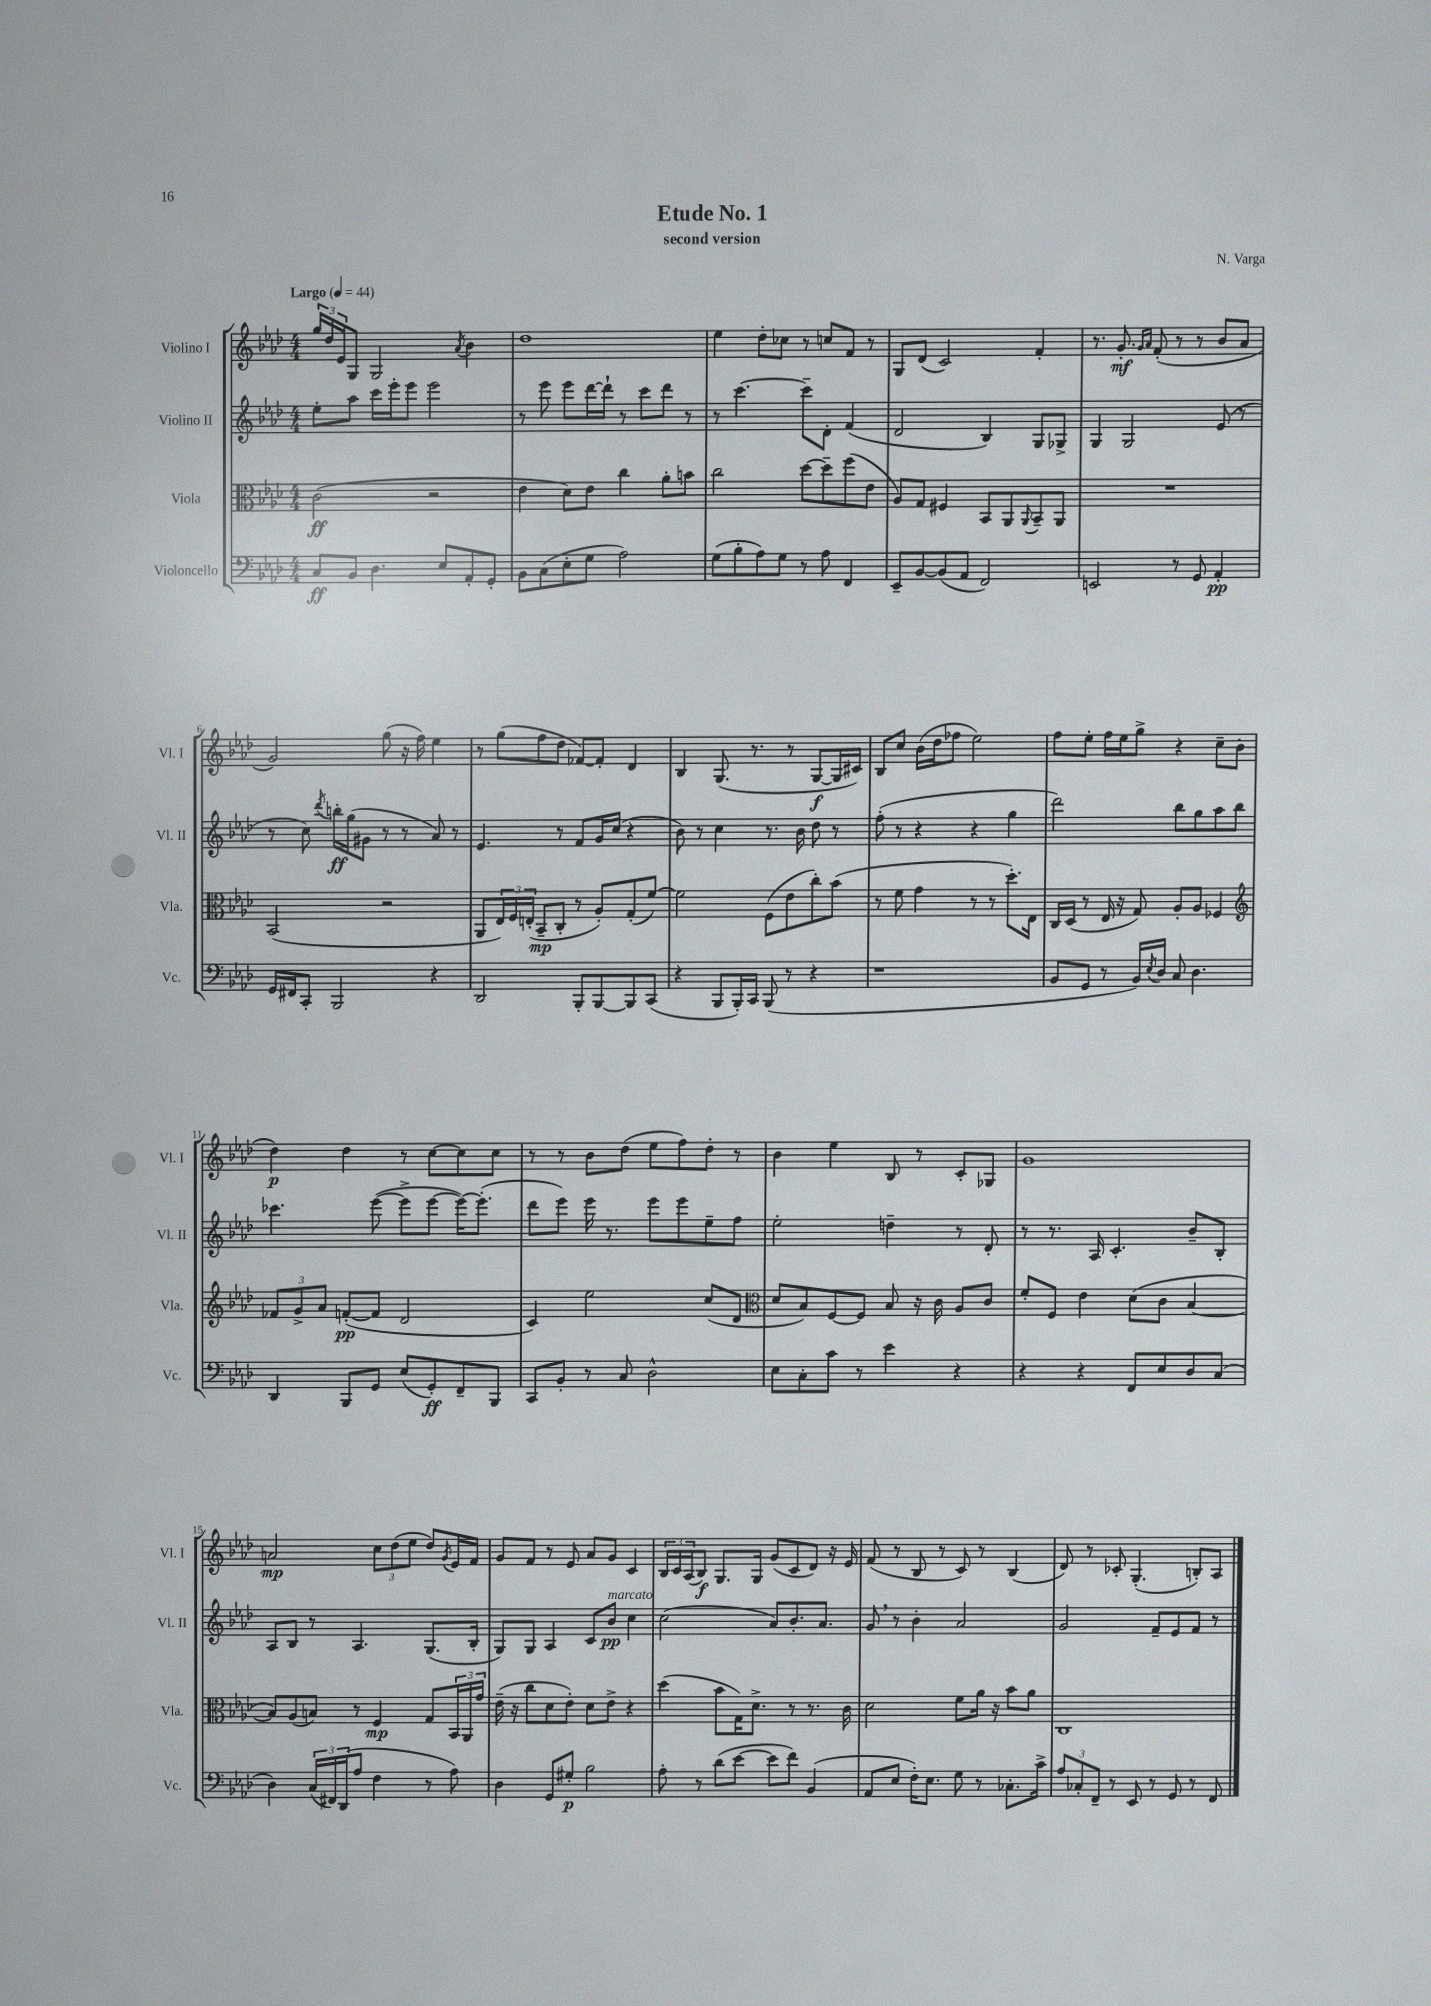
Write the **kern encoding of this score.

**kern	**dynam	**kern	**dynam	**kern	**dynam	**kern	**dynam
*part4	*part4	*part3	*part3	*part2	*part2	*part1	*part1
*staff4	*staff4	*staff3	*staff3	*staff2	*staff2	*staff1	*staff1
*I"Violoncello	*	*I"Viola	*	*I"Violino II	*	*I"Violino I	*
*I'Vc.	*	*I'Vla.	*	*I'Vl. II	*	*I'Vl. I	*
*clefF4	*	*clefC3	*	*clefG2	*	*clefG2	*
*k[b-e-a-d-]	*	*k[b-e-a-d-]	*	*k[b-e-a-d-]	*	*k[b-e-a-d-]	*
*M4/4	*	*M4/4	*	*M4/4	*	*M4/4	*
*MM44	*	*MM44	*	*MM44	*	*MM44	*
=1	=1	=1	=1	=1	=1	=1	=1
!	!	!	!	!	!	!LO:TX:a:B:t=Largo	!
8C/L	ff	(2c\	ff	8ee-'\L	.	24gg/LL	.
.	.	.	.	.	.	24dd-/	.
.	.	.	.	.	.	24e-/J	.
8BB-/J	.	.	.	8aa-\J	.	8G/J	.
4.D-\	.	.	.	16ccc\LL	.	2G/	.
.	.	.	.	16eee-'\J	.	.	.
.	.	.	.	8eee-\J	.	.	.
.	.	2r	.	2eee-\	.	.	.
8E-/L	.	.	.	.	.	.	.
.	.	.	.	.	.	8qa-/	.
8AA-'/	.	.	.	.	.	4b-\	.
8GG'/J	.	.	.	.	.	.	.
=2	=2	=2	=2	=2	=2	=2	=2
8BB-\L	.	4e-\	.	8r	.	1dd-	.
(8C\	.	.	.	8eee-\	.	.	.
8E-'\	.	8d-\L)	.	8eee-\L	.	.	.
8G\J	.	8e-\J	.	[16ddd-\L	.	.	.
.	.	.	.	16ddd-`\JJ]	.	.	.
2A-\)	.	4cc\	.	8r	.	.	.
.	.	.	.	8ccc\L	.	.	.
.	.	8a-'\L	.	8ddd-\J	.	.	.
.	.	8bn\J	.	8r	.	.	.
=3	=3	=3	=3	=3	=3	=3	=3
(8G\L	.	2cc\	.	8r	.	4ee-\	.
8B-'\	.	.	.	[4.ccc\	.	.	.
8A-\)	.	.	.	.	.	8dd-'\L	.
8G\J	.	.	.	.	.	8cc-X\J	.
8r	.	[8dd-\L	.	8ccc~\L]	.	8r	.
8A-\	.	8dd-~\]	.	8d-'\J	.	8ccn/L	.
4FF/	.	(8ff\	.	(4f/	.	8f/J	.
.	.	8e-\J	.	.	.	8r	.
=4	=4	=4	=4	=4	=4	=4	=4
8EE-~/L	.	8A-/L)	.	2d-/	.	8G/L	.
[8BB-/	.	8G/J	.	.	.	(8d-/J	.
(8BB-/]	.	4F#X/	.	.	.	2c/)	.
8AA-/J	.	.	.	.	.	.	.
2FF/)	.	8BB-/L	.	4B-/)	.	.	.
.	.	8AA-/	.	.	.	.	.
.	.	8qqAA-/	.	.	.	.	.
.	.	8BB-~/	.	8G/L	.	4f'/	.
.	.	8AA-/J	.	8G-X^/J	.	.	.
=5	=5	=5	=5	=5	=5	=5	=5
2EEn/	.	1r	.	4G/	.	8.r	.
.	.	.	.	.	.	8.g'/	mf
.	.	.	.	2G/	.	.	.
.	.	.	.	.	.	16qqg/LL	.
.	.	.	.	.	.	16qqa-/JJ	.
.	.	.	.	.	.	(8f'/	.
8r	.	.	.	.	.	8r	.
8GG/	.	.	.	.	.	8r	.
4AA-'/	pp	.	.	(8e-/	.	8b-/L	.
.	.	.	.	8r	.	8a-/J	.
!!LO:LB:g=z
=6	=6	=6	=6	=6	=6	=6	=6
16GG/LL	.	(2BB-/	.	8r	.	2g/)	.
16FF#X/J	.	.	.	.	.	.	.
8CC'/J	.	.	.	8cc\)	.	.	.
.	.	.	.	8qddd-/	.	.	.
2BBB-/	.	.	.	16bbn'\LL	ff	.	.
.	.	.	.	(16gg\J	.	.	.
.	.	.	.	8g#X\J	.	.	.
.	.	2r	.	8r	.	(8gg\	.
.	.	.	.	8r	.	16r	.
.	.	.	.	.	.	16ff\)	.
4r	.	.	.	8a-/)	.	4ee-\	.
.	.	.	.	8r	.	.	.
=7	=7	=7	=7	=7	=7	=7	=7
2DD-/	.	8AA-/L	.	4.e-/	.	8r	.
.	.	24E-/L)	.	.	.	(8gg\L	.
.	.	24F/	.	.	.	.	.
.	.	(24En'/JJ	.	.	.	.	.
.	.	8BB-~/L	mp	.	.	8ff\	.
.	.	8C'/J	.	8r	.	8dd-\J	.
8BBB-'/L	.	8r	.	8f/L	.	[8f-X/L)	.
[8BBB-/	.	8A-'/L)	.	16g/L	.	8f-'/J]	.
.	.	.	.	(16cc/JJ	.	.	.
8BBB-/]	.	(8G'/	.	4r	.	4d-/	.
(8CC/J	.	[8f/J)	.	.	.	.	.
=8	=8	=8	=8	=8	=8	=8	=8
4r	.	2f\]	.	8b-\)	.	4B-/	.
.	.	.	.	8r	.	.	.
8BBB-/L	.	.	.	4cc\	.	(8.G/	.
16BBB-'/L)	.	.	.	.	.	.	.
16CC/JJ	.	.	.	.	.	8.r	.
(8BBB-/	.	(8F\L	.	8.r	.	.	.
8r	.	8e-\	.	.	.	8r	.
.	.	.	.	16b-\	.	.	.
4r	.	8cc'\)	.	8dd-\	.	[8G/L	f
.	.	(8b-\J	.	8r	.	16G/L]	.
.	.	.	.	.	.	16c#X/JJ)	.
=9	=9	=9	=9	=9	=9	=9	=9
1r	.	8r	.	(8ff'\	.	8B-/L	.
.	.	8f\	.	8r	.	8cc/J	.
.	.	4g\	.	4r	.	(16b-\LL	.
.	.	.	.	.	.	16dd-\J	.
.	.	.	.	.	.	8ff-X\J	.
.	.	8r	.	4r	.	2ee-\)	.
.	.	8r	.	.	.	.	.
.	.	8.dd-'\L)	.	4gg\	.	.	.
.	.	16E-\Jk	.	.	.	.	.
=10	=10	=10	=10	=10	=10	=10	=10
8BB-/L	.	16C/LL	.	2ddd-\)	.	8ff\L	.
.	.	(16D-/JJ	.	.	.	.	.
8GG/J	.	8r	.	.	.	8ee-'\J	.
8r	.	16E-/	.	.	.	16ff\LL	.
.	.	16r	.	.	.	16ee-\J	.
16BB-/LL)	.	8G/)	.	.	.	8gg^\J	.
8qE-/	.	.	.	.	.	.	.
16D-/JJ	.	.	.	.	.	.	.
8C/	.	8A-'/L	.	8bb-\L	.	4r	.
4.D-\	.	8A-/J	.	8gg\	.	.	.
.	.	4F-X/	.	8aa-\	.	8cc~\L	.
.	.	.	.	8bb-\J	.	(8b-\J	.
!!LO:LB:g=z
=11	=11	=11	=11	=11	=11	=11	=11
*	*	*clefG2	*	*	*	*	*
4DD-/	.	12f-X/L	.	4.ccc-X\	.	4dd-\)	p
.	.	12g^/	.	.	.	.	.
.	.	12a-/J	.	.	.	.	.
8BBB-/L	.	([8fn'/L	pp	.	.	4dd-\	.
8GG/J	.	8f/J]	.	([8eee-\	.	.	.
(8E-/L	.	2d-/	.	8eee-^\L]	.	8r	.
8GG'/)	ff	.	.	[8eee-\J	.	[8cc\L	.
8FF~/	.	.	.	16eee-\KL_)	.	8cc\]	.
.	.	.	.	(8.eee-'\J]	.	.	.
8BBB-/J	.	.	.	.	.	8cc\J	.
=12	=12	=12	=12	=12	=12	=12	=12
8CC/L	.	4c/)	.	8ddd-\L	.	8r	.
8BB-'/J	.	.	.	8eee-\J)	.	8r	.
8r	.	2ee-\	.	16eee-\	.	8b-\L	.
.	.	.	.	8.r	.	.	.
8C/	.	.	.	.	.	(8dd-\J	.
2D-^^\	.	.	.	8eee-\L	.	8ee-\L	.
.	.	.	.	8eee-\	.	8ff\)	.
.	.	(8cc/L	.	8ee-~\	.	8dd-'\J	.
.	.	8d-/J	.	8ff\J	.	8r	.
=13	=13	=13	=13	=13	=13	=13	=13
*	*	*clefC3	*	*	*	*	*
8E-\L	.	8d-/L	.	2ee-'\	.	4b-\	.
8C'\	.	8B-/)	.	.	.	.	.
8c\J	.	[8F/	.	.	.	4ee-\	.
8r	.	8F/J]	.	.	.	.	.
4e-\	.	8B-/	.	4ddn~\	.	8B-/	.
.	.	16r	.	.	.	8r	.
.	.	16c\	.	.	.	.	.
4r	.	8A-/L	.	8r	.	8c'/L	.
.	.	8c/J	.	8d-'/	.	8G-X/J	.
=14	=14	=14	=14	=14	=14	=14	=14
4r	.	8f'/L	.	8r	.	1g	.
.	.	8F/J	.	8.r	.	.	.
4r	.	4e-\	.	.	.	.	.
.	.	.	.	16A-/	.	.	.
.	.	.	.	4.c'/	.	.	.
8FF/L	.	(8d-\L	.	.	.	.	.
8E-/	.	8c\J	.	.	.	.	.
8D-/	.	[4B-/	.	8b-~/L	.	.	.
(8C/J	.	.	.	8B-'/J	.	.	.
!!LO:LB:g=z
=15	=15	=15	=15	=15	=15	=15	=15
4D-\)	.	8B-/L])	.	8A-/L	.	2an/	mp
.	.	(8A-/	.	8B-/J	.	.	.
(24C/LL	.	8Bn/J)	.	8r	.	.	.
24FF#X/)	.	.	.	.	.	.	.
(24DD-/J	.	.	.	.	.	.	.
8A-/J	.	8r	.	4.A-/	.	.	.
4F\	.	4F/	mp	.	.	12cc\L	.
.	.	.	.	.	.	(12dd-\	.
.	.	.	.	.	.	12ee-\J	.
8r	.	8G/L	.	(8.G/L	.	8dd-/L)	.
.	.	.	.	.	.	8qg/	.
8A-\)	.	24BB-/L	.	.	.	16e-/L	.
.	.	24AA-/	.	.	.	.	.
.	.	.	.	16B-'/Jk	.	16f/JJ	.
.	.	24g/JJ	.	.	.	.	.
=16	=16	=16	=16	=16	=16	=16	=16
4D-\	.	(16e-~\	.	8G/L)	.	8g/L	.
.	.	16r	.	.	.	.	.
.	.	8cc\L	.	8G/J	.	8f/J	.
8GG/L	.	8d-\	.	4A-/	.	8r	.
8G#X'/J	p	8e-'\J)	.	.	.	8e-/	.
2B-\	.	8d-\L	.	8c/L	.	8a-/L	.
!	!	!	!	!LO:TX:a:i:t=marcato	!	!	!
.	.	8e-^\J	.	8b-/J	pp	8g/J	.
.	.	4r	.	4cc\	.	4c/	.
=17	=17	=17	=17	=17	=17	=17	=17
8A-'\	.	(4dd-\	.	(2cc\	.	24B-/LL	.
.	.	.	.	.	.	24c/	.
.	.	.	.	.	.	(24A-/J	.
8r	.	.	.	.	.	8B-/J)	f
(8d-\L	.	8b-\L	.	.	.	8.G/L	.
[8e-\J	.	16G\K)	.	.	.	.	.
.	.	8.d-^\J	.	.	.	16G/Jk	.
8e-\L]	.	.	.	8a-/L)	.	(8g/L	.
8f\J)	.	8r	.	8.b-'/	.	8c/	.
(4BB-/	.	8.r	.	.	.	8d-/J)	.
.	.	.	.	8.a-/J	.	.	.
.	.	.	.	.	.	16r	.
.	.	16c\	.	.	.	16e-/	.
=18	=18	=18	=18	=18	=18	=18	=18
8AA-/L	.	2d-\	.	8g,/	.	(8f/	.
8E-/J	.	.	.	8r	.	8r	.
16F'\KL)	.	.	.	4b-'\	.	8B-/	.
8.E-\J	.	.	.	.	.	.	.
.	.	.	.	.	.	8r	.
8G\	.	8f\L	.	2a-/	.	8c/)	.
8r	.	16a-\Jk	.	.	.	8r	.
.	.	16r	.	.	.	.	.
8.C-X'\L	.	8b-\L	.	.	.	(4B-/	.
.	.	8a-\J	.	.	.	.	.
16c^\Jk	.	.	.	.	.	.	.
=19	=19	=19	=19	=19	=19	=19	=19
12A-/L	.	1C	.	2g/	.	8d-/)	.
12C-X'/	.	.	.	.	.	.	.
.	.	.	.	.	.	8r	.
12FF~/J	.	.	.	.	.	.	.
8r	.	.	.	.	.	8c-X'/	.
8EE-/	.	.	.	.	.	(4.G'/	.
8r	.	.	.	8f~/L	.	.	.
8GG/	.	.	.	8e-/	.	.	.
8r	.	.	.	8f/J	.	8Bn'/L)	.
8FF/	.	.	.	8r	.	8A-/J	.
==	==	==	==	==	==	==	==
*-	*-	*-	*-	*-	*-	*-	*-
